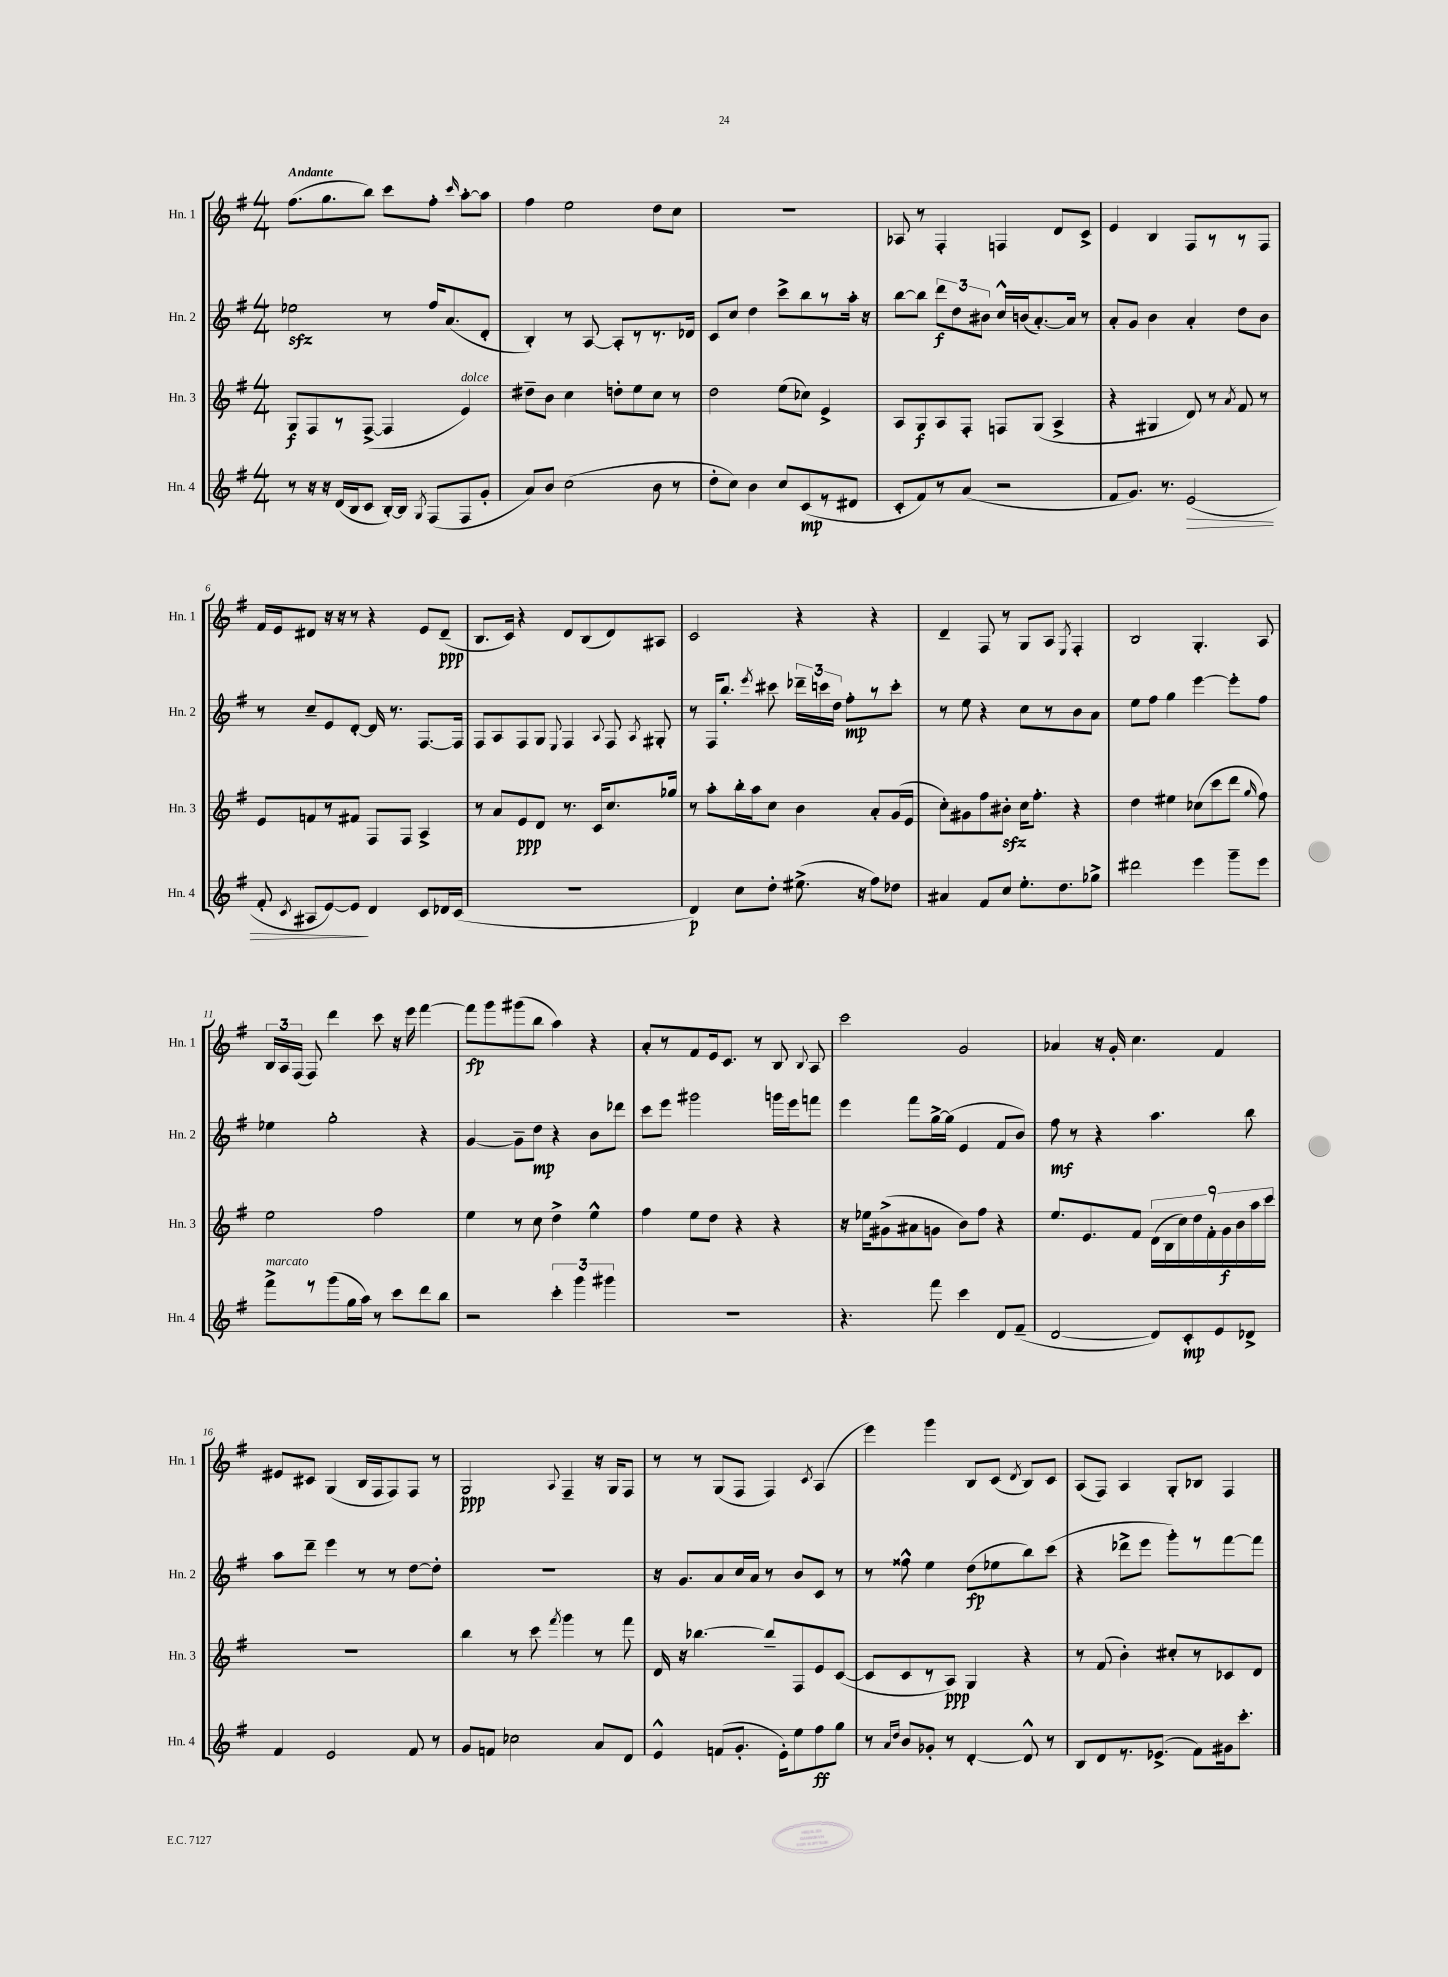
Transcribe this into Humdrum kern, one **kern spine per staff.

**kern	**dynam	**kern	**dynam	**kern	**dynam	**kern	**dynam
*part4	*part4	*part3	*part3	*part2	*part2	*part1	*part1
*staff4	*staff4	*staff3	*staff3	*staff2	*staff2	*staff1	*staff1
*I"Hn. 4	*	*I"Hn. 3	*	*I"Hn. 2	*	*I"Hn. 1	*
*I'Hn. 4	*	*I'Hn. 3	*	*I'Hn. 2	*	*I'Hn. 1	*
*clefG2	*	*clefG2	*	*clefG2	*	*clefG2	*
*k[f#]	*	*k[f#]	*	*k[f#]	*	*k[f#]	*
*M4/4	*	*M4/4	*	*M4/4	*	*M4/4	*
=1	=1	=1	=1	=1	=1	=1	=1
!	!	!	!	!	!	!LO:TX:a:B:t=Andante	!
8r	.	8G/L	f	2ee-Xzz\	.	(8.ff#\L	.
16r	.	8F#/	.	.	.	.	.
16r	.	.	.	.	.	8.gg\	.
(16d/LL	.	8r	.	.	.	.	.
16B/J	.	.	.	.	.	.	.
8c/J	.	([8F#^/J	.	.	.	8bb\J)	.
[16B'/LL)	.	4F#/]	.	8r	.	8ccc\L	.
16B/JJ]	.	.	.	.	.	.	.
8qG/	.	.	.	.	.	.	.
(8F#/L	.	.	.	16ff#/KL	.	8ff#'\J	.
.	.	.	.	(8.a/	.	.	.
.	.	.	.	.	.	16qqccc/	.
!	!	!LO:TX:a:i:t=dolce	!	!	!	!	!
8F#/	.	4e/)	.	.	.	[8aa'\L	.
8g'/J	.	.	.	8d'/J	.	8aa\J]	.
=2	=2	=2	=2	=2	=2	=2	=2
8a/L)	.	8dd#X~\L	.	4B'/)	.	4ff#\	.
8b/J	.	8b\J	.	.	.	.	.
(2cc\	.	4cc\	.	8r	.	2ee\	.
.	.	.	.	[8A/	.	.	.
.	.	8ddn'\L	.	8A'/L]	.	.	.
.	.	8ee\	.	8r	.	.	.
8b\	.	8cc\J	.	8.r	.	8dd\L	.
8r	.	8r	.	.	.	8cc\J	.
.	.	.	.	16d-X/Jk	.	.	.
=3	=3	=3	=3	=3	=3	=3	=3
8dd'\L	.	2dd\	.	8c/L	.	1r	.
8cc\J)	.	.	.	8cc/J	.	.	.
4b\	.	.	.	4dd\	.	.	.
8cc/L	.	(8ee\L	.	8ccc^\L	.	.	.
(8c/	mp	8cc-X\J)	.	8bb\	.	.	.
8r	.	4e^/	.	8r	.	.	.
8d#X/J	.	.	.	16aa'\Jk	.	.	.
.	.	.	.	16r	.	.	.
=4	=4	=4	=4	=4	=4	=4	=4
8c'/L	.	8A/L	.	[8bb\L	.	8A-X/	.
8f#/)	.	8G/	f	8bb\J]	.	8r	.
8r	.	8A/	.	12ddd\L	f	4F#'/	.
.	.	.	.	12dd\	.	.	.
(8a/J	.	8F#'/J	.	.	.	.	.
.	.	.	.	12b#X\J	.	.	.
2r	.	8Fn/L	.	16cc^^/LL	.	4Fn/	.
.	.	.	.	(16bn/J	.	.	.
.	.	(8G/J	.	[8.a'/)	.	.	.
.	.	4A^/	.	.	.	8d/L	.
.	.	.	.	16a/Jk]	.	.	.
.	.	.	.	8r	.	8c^/J	.
=5	=5	=5	=5	=5	=5	=5	=5
8f#/L	.	4r	.	8a'/L	.	4e/	.
8.g/J)	.	.	.	8g/J	.	.	.
.	.	4G#X/	.	4b\	.	4B/	.
8.r	.	.	.	.	.	.	.
!	!LO:HP:b	!	!	!	!	!	!
(2e/	>	8d/)	.	4a'/	.	8F#/L	.
.	.	8r	.	.	.	8r	.
.	.	8qa/	.	.	.	.	.
.	.	8f#/	.	8dd\L	.	8r	.
.	.	8r	.	8b\J	.	8F#/J	.
!!LO:LB:g=z
=6	=6	=6	=6	=6	=6	=6	=6
8f#'/	.	8e/L	.	8r	.	16f#/LL	.
.	.	.	.	.	.	16e/J	.
8qc/	.	.	.	.	.	.	.
8A#X/L	.	8fn/	.	8cc~/L	.	8d#X/J	.
[8e/)	.	8r	.	8e/	.	16r	.
.	.	.	.	.	.	16r	.
8e/J]	.	8f#X/J	.	[8d'/J	.	8r	.
4d/	]	8F#/L	.	16d/]	.	4r	.
.	.	.	.	8.r	.	.	.
.	.	8F#/J	.	.	.	.	.
8c/L	.	4A^/	.	[8.F#/L	.	8e/L	.
16d-X/L	.	.	.	.	.	(8d#~/J	ppp
(16c/JJ	.	.	.	16F#/Jk]	.	.	.
=7	=7	=7	=7	=7	=7	=7	=7
1r	.	8r	.	8F#/L	.	8.B/L	.
.	.	8a/L	.	8A/	.	.	.
.	.	.	.	.	.	16c/Jk)	.
.	.	8e/	ppp	8F#/	.	4r	.
.	.	8d/J	.	8G/J	.	.	.
.	.	.	.	8qqE/	.	.	.
.	.	8.r	.	4F#/	.	8d/L	.
.	.	.	.	.	.	(8B/	.
.	.	16c/KL	.	.	.	.	.
.	.	.	.	8qqA/	.	.	.
.	.	8.cc/	.	8F#/	.	8d/)	.
.	.	.	.	8qA/	.	.	.
.	.	.	.	8G#X'/	.	8A#X/J	.
.	.	16gg-X/Jk	.	.	.	.	.
=8	=8	=8	=8	=8	=8	=8	=8
4d/)	p	8r	.	8r	.	2c/	.
.	.	8aa'\L	.	16F#/KL	.	.	.
.	.	.	.	8.bb'/J	.	.	.
8cc\L	.	16bb'\L	.	.	.	.	.
.	.	16aa\J	.	.	.	.	.
.	.	.	.	8qeee/	.	.	.
8dd'\J	.	8cc\J	.	8ccc#X\	.	.	.
(8.ee#X^\	.	4b\	.	24ddd-X~\LL	.	4r	.
.	.	.	.	24cccn\	.	.	.
.	.	.	.	24dd\JJ	.	.	.
.	.	.	.	8ff#'\L	mp	.	.
16r	.	.	.	.	.	.	.
8ff#\L)	.	8a'/L	.	8r	.	4r	.
8dd-X\J	.	(16g/L	.	8ccc'\J	.	.	.
.	.	16e/JJ	.	.	.	.	.
=9	=9	=9	=9	=9	=9	=9	=9
4a#X/	.	8cc'\L)	.	8r	.	4d~/	.
.	.	8g#X\	.	8ee\	.	.	.
8f#/L	.	8ff#\	.	4r	.	8F#/	.
8cc/J	.	8b#Xzz'\J	.	.	.	8r	.
8.ee'\L	.	16cc\KL	.	8cc\L	.	8G/L	.
.	.	8.ff#'\J	.	.	.	.	.
.	.	.	.	8r	.	8A/J	.
8.dd\	.	.	.	.	.	.	.
.	.	.	.	.	.	8qE/	.
.	.	4r	.	8b\	.	4F#'/	.
8gg-X^\J	.	.	.	8a\J	.	.	.
=10	=10	=10	=10	=10	=10	=10	=10
2ddd#X\	.	4dd\	.	8ee\L	.	2B/	.
.	.	.	.	8ff#\J	.	.	.
.	.	4ee#X\	.	4gg\	.	.	.
4eee\	.	(8cc-X\L	.	[4eee\	.	4.G'/	.
.	.	8ccc\	.	.	.	.	.
8ggg~\L	.	8ddd\J	.	8eee'\L]	.	.	.
.	.	16qqgg/	.	.	.	.	.
8eee\J	.	8ff#\)	.	8ff#\J	.	8A/	.
!!LO:LB:g=z
=11	=11	=11	=11	=11	=11	=11	=11
!LO:TX:a:i:t=marcato	!	!	!	!	!	!	!
8fff#^\L	.	2ee\	.	4ee-X\	.	24B/LL	.
.	.	.	.	.	.	24A/	.
.	.	.	.	.	.	(24F#/JJ	.
8r	.	.	.	.	.	8F#/)	.
(8ggg\	.	.	.	2gg'\	.	4ddd\	.
16gg\L	.	.	.	.	.	.	.
16aa\JJ)	.	.	.	.	.	.	.
8r	.	2ff#\	.	.	.	8ccc\	.
8ccc\L	.	.	.	.	.	16r	.
.	.	.	.	.	.	16eee\	.
8ddd\	.	.	.	4r	.	[4fff#\	.
8bb\J	.	.	.	.	.	.	.
=12	=12	=12	=12	=12	=12	=12	=12
2r	.	4ee\	.	[4g/	.	8fff#\L]	fp
.	.	.	.	.	.	8ggg\	.
.	.	8r	.	8g~\L]	.	(8ggg#X\	.
.	.	8cc\	.	8dd\J	mp	8bb\J	.
6ccc'\	.	4dd^\	.	4r	.	4aa\)	.
6ggg\	.	.	.	.	.	.	.
.	.	4ee^^\	.	8b\L	.	4r	.
6ggg#X\	.	.	.	.	.	.	.
.	.	.	.	8ddd-X\J	.	.	.
=13	=13	=13	=13	=13	=13	=13	=13
1r	.	4ff#\	.	8ccc\L	.	8a'/L	.
.	.	.	.	8eee\J	.	8r	.
.	.	8ee\L	.	2ggg#X\	.	8f#/	.
.	.	8dd\J	.	.	.	16e/k	.
.	.	.	.	.	.	8.c/J	.
.	.	4r	.	.	.	.	.
.	.	.	.	.	.	8r	.
.	.	4r	.	16gggn\LL	.	8B/	.
.	.	.	.	16eee\J	.	.	.
.	.	.	.	.	.	8qqB/	.
.	.	.	.	8fffn\J	.	8A/	.
=14	=14	=14	=14	=14	=14	=14	=14
4.r	.	16r	.	4eee\	.	2ccc\	.
.	.	16ee-X\KL	.	.	.	.	.
.	.	(8g#X^\	.	.	.	.	.
.	.	8a#X\	.	8fff#\L	.	.	.
8fff#\	.	8gn\J	.	[16gg^\L	.	.	.
.	.	.	.	(16gg\JJ]	.	.	.
4ccc\	.	8b\L)	.	4e/	.	2g/	.
.	.	8ff#\J	.	.	.	.	.
8d/L	.	4r	.	8f#/L	.	.	.
(8f#~/J	.	.	.	8b/J)	.	.	.
=15	=15	=15	=15	=15	=15	=15	=15
[2d/	.	8.ee/L	.	8ff#\	mf	4a-X/	.
.	.	.	.	8r	.	.	.
.	.	8.e/	.	.	.	.	.
.	.	.	.	4r	.	16r	.
.	.	.	.	.	.	16g'/	.
.	.	8f#/J	.	.	.	4.cc\	.
8d/L])	.	(18d\LL	.	4.aa\	.	.	.
.	.	18B\	.	.	.	.	.
.	.	18cc\)	.	.	.	.	.
8c'/	mp	.	.	.	.	.	.
.	.	18dd\	.	.	.	.	.
.	.	18f#'\	.	.	.	.	.
8e/	.	.	.	.	.	4f#/	.
.	.	18g\	f	.	.	.	.
.	.	18b\	.	.	.	.	.
8d-X^/J	.	.	.	8bb\	.	.	.
.	.	18aa\	.	.	.	.	.
.	.	18ccc\JJ	.	.	.	.	.
!!LO:LB:g=z
=16	=16	=16	=16	=16	=16	=16	=16
4f#/	.	1r	.	8aa\L	.	8e#X/L	.
.	.	.	.	8ddd~\J	.	8c#X/J	.
2e/	.	.	.	4eee\	.	(4G/	.
.	.	.	.	8r	.	16B/LL	.
.	.	.	.	.	.	16F#/J	.
.	.	.	.	8r	.	8F#/)	.
8f#/	.	.	.	[8dd\L	.	8F#/J	.
8r	.	.	.	8dd'\J]	.	8r	.
=17	=17	=17	=17	=17	=17	=17	=17
8g/L	.	4bb\	.	1r	.	2G/	ppp
8fn/J	.	.	.	.	.	.	.
2cc-X\	.	8r	.	.	.	.	.
.	.	8ccc\	.	.	.	.	.
.	.	8qfff#/	.	.	.	8qqA/	.
.	.	4ggg\	.	.	.	4F#~/	.
8a/L	.	8r	.	.	.	16r	.
.	.	.	.	.	.	16G/KL	.
8d/J	.	8fff#\	.	.	.	8F#/J	.
=18	=18	=18	=18	=18	=18	=18	=18
4e^^/	.	16d/	.	16r	.	8r	.
.	.	16r	.	8.g/L	.	.	.
.	.	[4.bb-X\	.	.	.	8r	.
(8fn/L	.	.	.	8a/	.	(8G/L	.
8.g'/J	.	.	.	16cc/L	.	8F#/J	.
.	.	.	.	16a/JJ	.	.	.
.	.	8bb-~/L]	.	8r	.	4F#/)	.
16e'\KL)	.	.	.	.	.	.	.
8ee\	.	8F#/	.	8b/L	.	.	.
.	.	.	.	.	.	8qc/	.
8ff#\	ff	8e/	.	8c/J	.	(4A/	.
8gg\J	.	([8c/J	.	8r	.	.	.
=19	=19	=19	=19	=19	=19	=19	=19
8r	.	8c/L]	.	8r	.	4eee\)	.
16qqa/LL	.	.	.	.	.	.	.
16qqdd/JJ	.	.	.	.	.	.	.
8b/L	.	8c/	.	8ff##X^^\	.	.	.
8g-X'/J	.	8r	.	4ee\	.	4ggg\	.
8r	.	8A/J)	ppp	.	.	.	.
[4d'/	.	4G/	.	(8dd\L	fp	8B/L	.
.	.	.	.	8ee-X\	.	(8c/J	.
.	.	.	.	.	.	8qd/	.
8d^^/]	.	4r	.	8bb\)	.	8B/L)	.
8r	.	.	.	(8ccc\J	.	8c/J	.
=20	=20	=20	=20	=20	=20	=20	=20
8B/L	.	8r	.	4r	.	(8A/L	.
8d/	.	(8f#/	.	.	.	8F#/J)	.
8.r	.	4b'\)	.	8ddd-X^\L	.	4A/	.
.	.	.	.	8eee\J	.	.	.
(8.e-X^/J	.	.	.	.	.	.	.
.	.	8cc#X'/L	.	8ggg'\L)	.	8G'/L	.
8f#\L)	.	8r	.	8r	.	8B-X/J	.
16g#X\k	.	8c-X/	.	[8fff#\	.	4F#/	.
8.ccc'\J	.	.	.	.	.	.	.
.	.	8d/J	.	8fff#\J]	.	.	.
==	==	==	==	==	==	==	==
*-	*-	*-	*-	*-	*-	*-	*-
